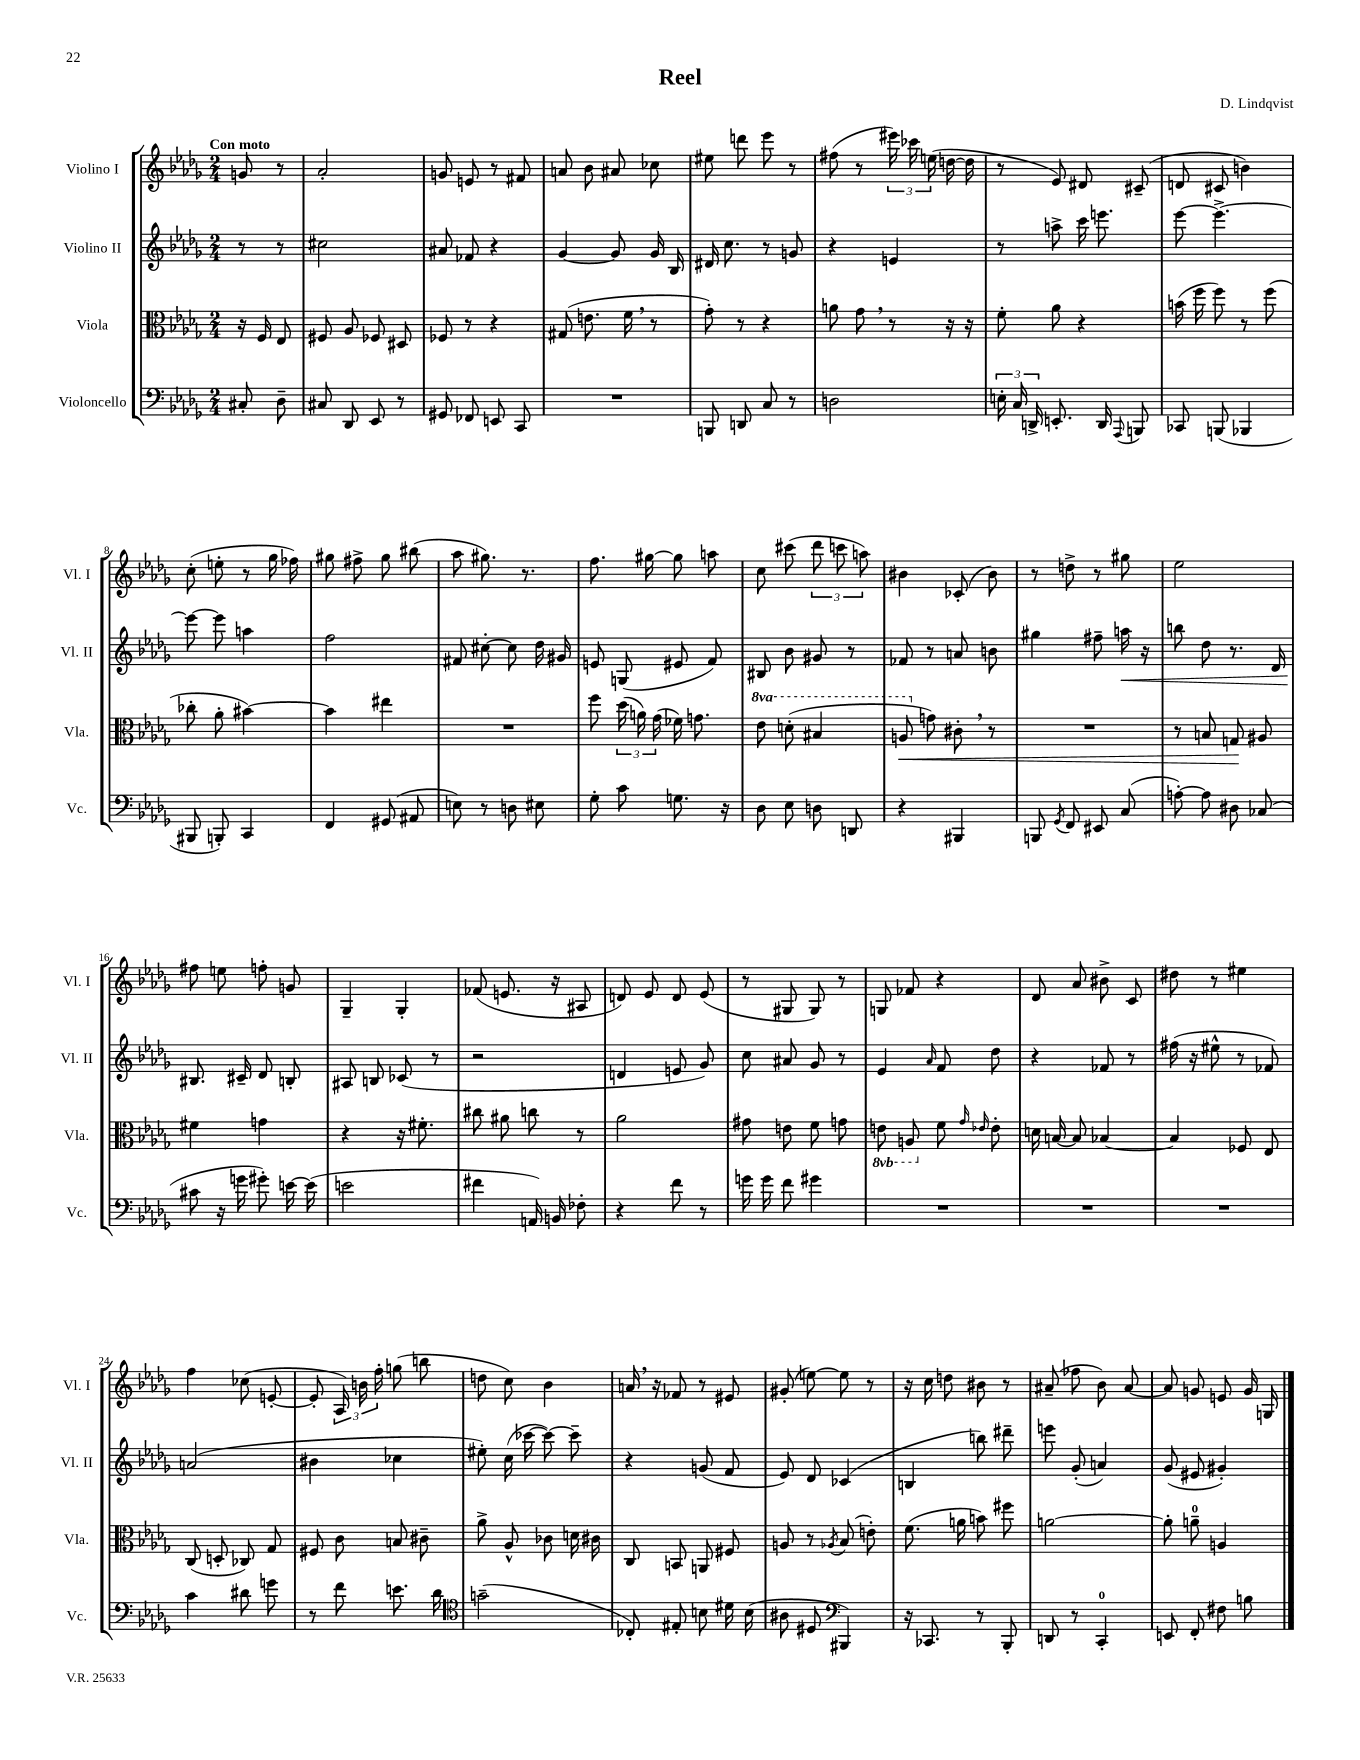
\header { title = "Reel" composer = "D. Lindqvist" }
<<
\new StaffGroup <<
\new Staff = "s0" \with { instrumentName = "Violino I" shortInstrumentName = "Vl. I" } {
    \clef treble \key des \major \numericTimeSignature \time 2/4 \partial 4 \tempo "Con moto"
    \autoBeamOff g'8 r8 |
    aes'2-. |
    g'8 e'8 r8 fis'8 |
    a'8 bes'8 ais'8 ces''8 |
    eis''8 d'''8 ees'''8 r8 |
    fis''8( r8 \tuplet 3/2 { eis'''16) ces'''16 e''16( } d''16~ d''16 |
    r8 ees'8) dis'8 cis'8--( |
    d'8 cis'8 b'4) |
    c''8-.( e''8-. r8 ges''16 fes''16) |
    gis''8 fis''8-> gis''8 bis''8( |
    aes''8 gis''8.) r8. |
    f''8. gis''16~ gis''8 a''8 |
    c''8 cis'''8( \tuplet 3/2 { des'''8 c'''8 a''8) } |
    bis'4 ces'8-.( bis'8) |
    r8 d''8-> r8 gis''8 |
    ees''2 |
    fis''8 e''8 f''8-. g'8 |
    ges4-- ges4-. |
    fes'8( e'8. r16 ais8 |
    d'8) ees'8 d'8 ees'8( |
    r8 gis8 gis8) r8 |
    g8 fes'8 r4 |
    des'8 aes'8 bis'8-> c'8 |
    dis''8 r8 eis''4 |
    f''4 ces''8( e'8~-. |
    e'8-. \tuplet 3/2 { aes16) b'16 f''16-. } g''8( b''8 |
    d''8 c''8) bes'4 |
    a'16 \breathe r16 fes'8 r8 eis'8 |
    gis'8-.( e''8~) e''8 r8 |
    r16 c''16 d''8 bis'8 r8 |
    ais'8--( fes''8 bes'8) ais'8~ |
    ais'8 g'8 e'8 g'16 g16 \bar "|." |
}
\new Staff = "s1" \with { instrumentName = "Violino II" shortInstrumentName = "Vl. II" } {
    \clef treble \key des \major \numericTimeSignature \time 2/4 \partial 4
    \autoBeamOff r8 r8 |
    cis''2 |
    ais'8 fes'8 r4 |
    ges'4~ ges'8 ges'16 bes16 |
    dis'16 c''8. r8 g'8 |
    r4 e'4 |
    r8 a''8-> c'''16 e'''8. |
    ees'''8~ ees'''4.~-> |
    ees'''8~ ees'''8 a''4 |
    f''2 |
    fis'8 cis''8~-. cis''8 des''16 gis'16 |
    e'8 g8( eis'8 f'8) |
    bis8 bes'8 gis'8 r8 |
    fes'8 r8 a'8 b'8 |
    gis''4 fis''8-- a''16\< r16 |
    b''8 des''8 r8. des'16 |
    bis8.\! cis'16-- des'8 b8-. |
    ais8 b8 ces'8( r8 |
    r2 |
    d'4 e'8 ges'8) |
    c''8 ais'8 ges'8 r8 |
    ees'4 \grace { aes'16 } f'8 des''8 |
    r4 fes'8 r8 |
    fis''16( r16 eis''8-^ r8 fes'8) |
    a'2( |
    bis'4 ces''4 |
    eis''8-.) c''16( ces'''16~ ces'''8~) ces'''8-- |
    r4 g'8( f'8 |
    ees'8) des'8 ces'4( |
    b4 b''8) dis'''8-- |
    e'''8 ges'8-.( a'4) |
    ges'8( eis'8 gis'4-.) \bar "|." |
}
\new Staff = "s2" \with { instrumentName = "Viola" shortInstrumentName = "Vla." } {
    \clef alto \key des \major \numericTimeSignature \time 2/4 \set Staff.ottavationMarkups = #ottavation-simple-ordinals \partial 4
    \autoBeamOff r16 f16 ees8 |
    fis8 aes8 fes8 dis8 |
    fes8 r8 r4 |
    gis8( e'8. f'16 \breathe r8 |
    ges'8-.) r8 r4 |
    a'8 ges'8 \breathe r8 r16 r16 |
    f'8-. aes'8 r4 |
    b'16( f''16 f''8) r8 f''8( |
    ces''8-. aes'8-. bis'4~) |
    bis'4 eis''4 |
    R2 |
    f''8 \tuplet 3/2 { des''16( a'16) ges'16( } fes'16) g'8. |
    \ottava #1 ees''8 d''8-.( bis'4 |
    a'8\< \ottava #0 g'8) cis'8-. \breathe r8 |
    R2 |
    r8 b8 g8\! ais8 |
    fis'4 g'4 |
    r4 r16 fis'8.-. |
    cis''8 ais'8 c''8 r8 |
    aes'2 |
    gis'8 e'8 f'8 g'8 |
    \ottava #-1 e8 a,8 \ottava #0 f'8 \grace { ges'16 ees'!16 } ees'8-. |
    d'16 b16~ b8 bes4~ |
    bes4 fes8 ees8 |
    c8( d8-. ces8) ges8 |
    fis8 c'8 b8 cis'8-- |
    aes'8-> aes8-^ ces'8 d'16 cis'16 |
    c8 b,8 a,8 fis8 |
    a8 r8 \acciaccatura { aes8 } bes8( e'8-.) |
    f'8.( a'16 b'8) fis''8 |
    a'2~ |
    a'8-. a'8-0-- a4 \bar "|." |
}
\new Staff = "s3" \with { instrumentName = "Violoncello" shortInstrumentName = "Vc." } {
    \clef bass \key des \major \numericTimeSignature \time 2/4 \partial 4
    \autoBeamOff cis8-. des8-- |
    cis8 des,8 ees,8 r8 |
    gis,8 fes,8 e,8 c,8 |
    R2 |
    b,,8 d,8 c8 r8 |
    d2 |
    \tuplet 3/2 { e16-. c16 d,16-> } e,8.-. d,16 \appoggiatura { aes,,8 } b,,8 |
    ces,8 b,,8( bes,,4 |
    bis,,8 b,,8-.) c,4 |
    f,4 gis,8( ais,8 |
    e8) r8 d8 eis8 |
    ges8-. c'8 g8. r16 |
    des8 ees8 d8 d,8 |
    r4 bis,,4 |
    b,,8 \acciaccatura { ges,8 } f,8 eis,8 c8( |
    a8~-.) a8 dis8 ces8( |
    cis'8 r16 g'16 gis'8-.) e'16~ e'16( |
    e'2 |
    fis'4 a,16) b,16 fes8-. |
    r4 f'8 r8 |
    g'16 g'16 f'8 gis'4 |
    R2 |
    R2 |
    R2 |
    c'4 dis'8 g'8 |
    r8 f'8 e'8. des'16 |
    \clef tenor g'2--( |
    ces8-.) eis8-. b8 dis'16 b16( |
    ais8 dis8 \clef bass bis,,4) |
    r16 ces,8. r8 bes,,8-. |
    d,8 r8 c,4-0-. |
    e,8 f,8-. fis8 b8 \bar "|." |
}
>>
>>
